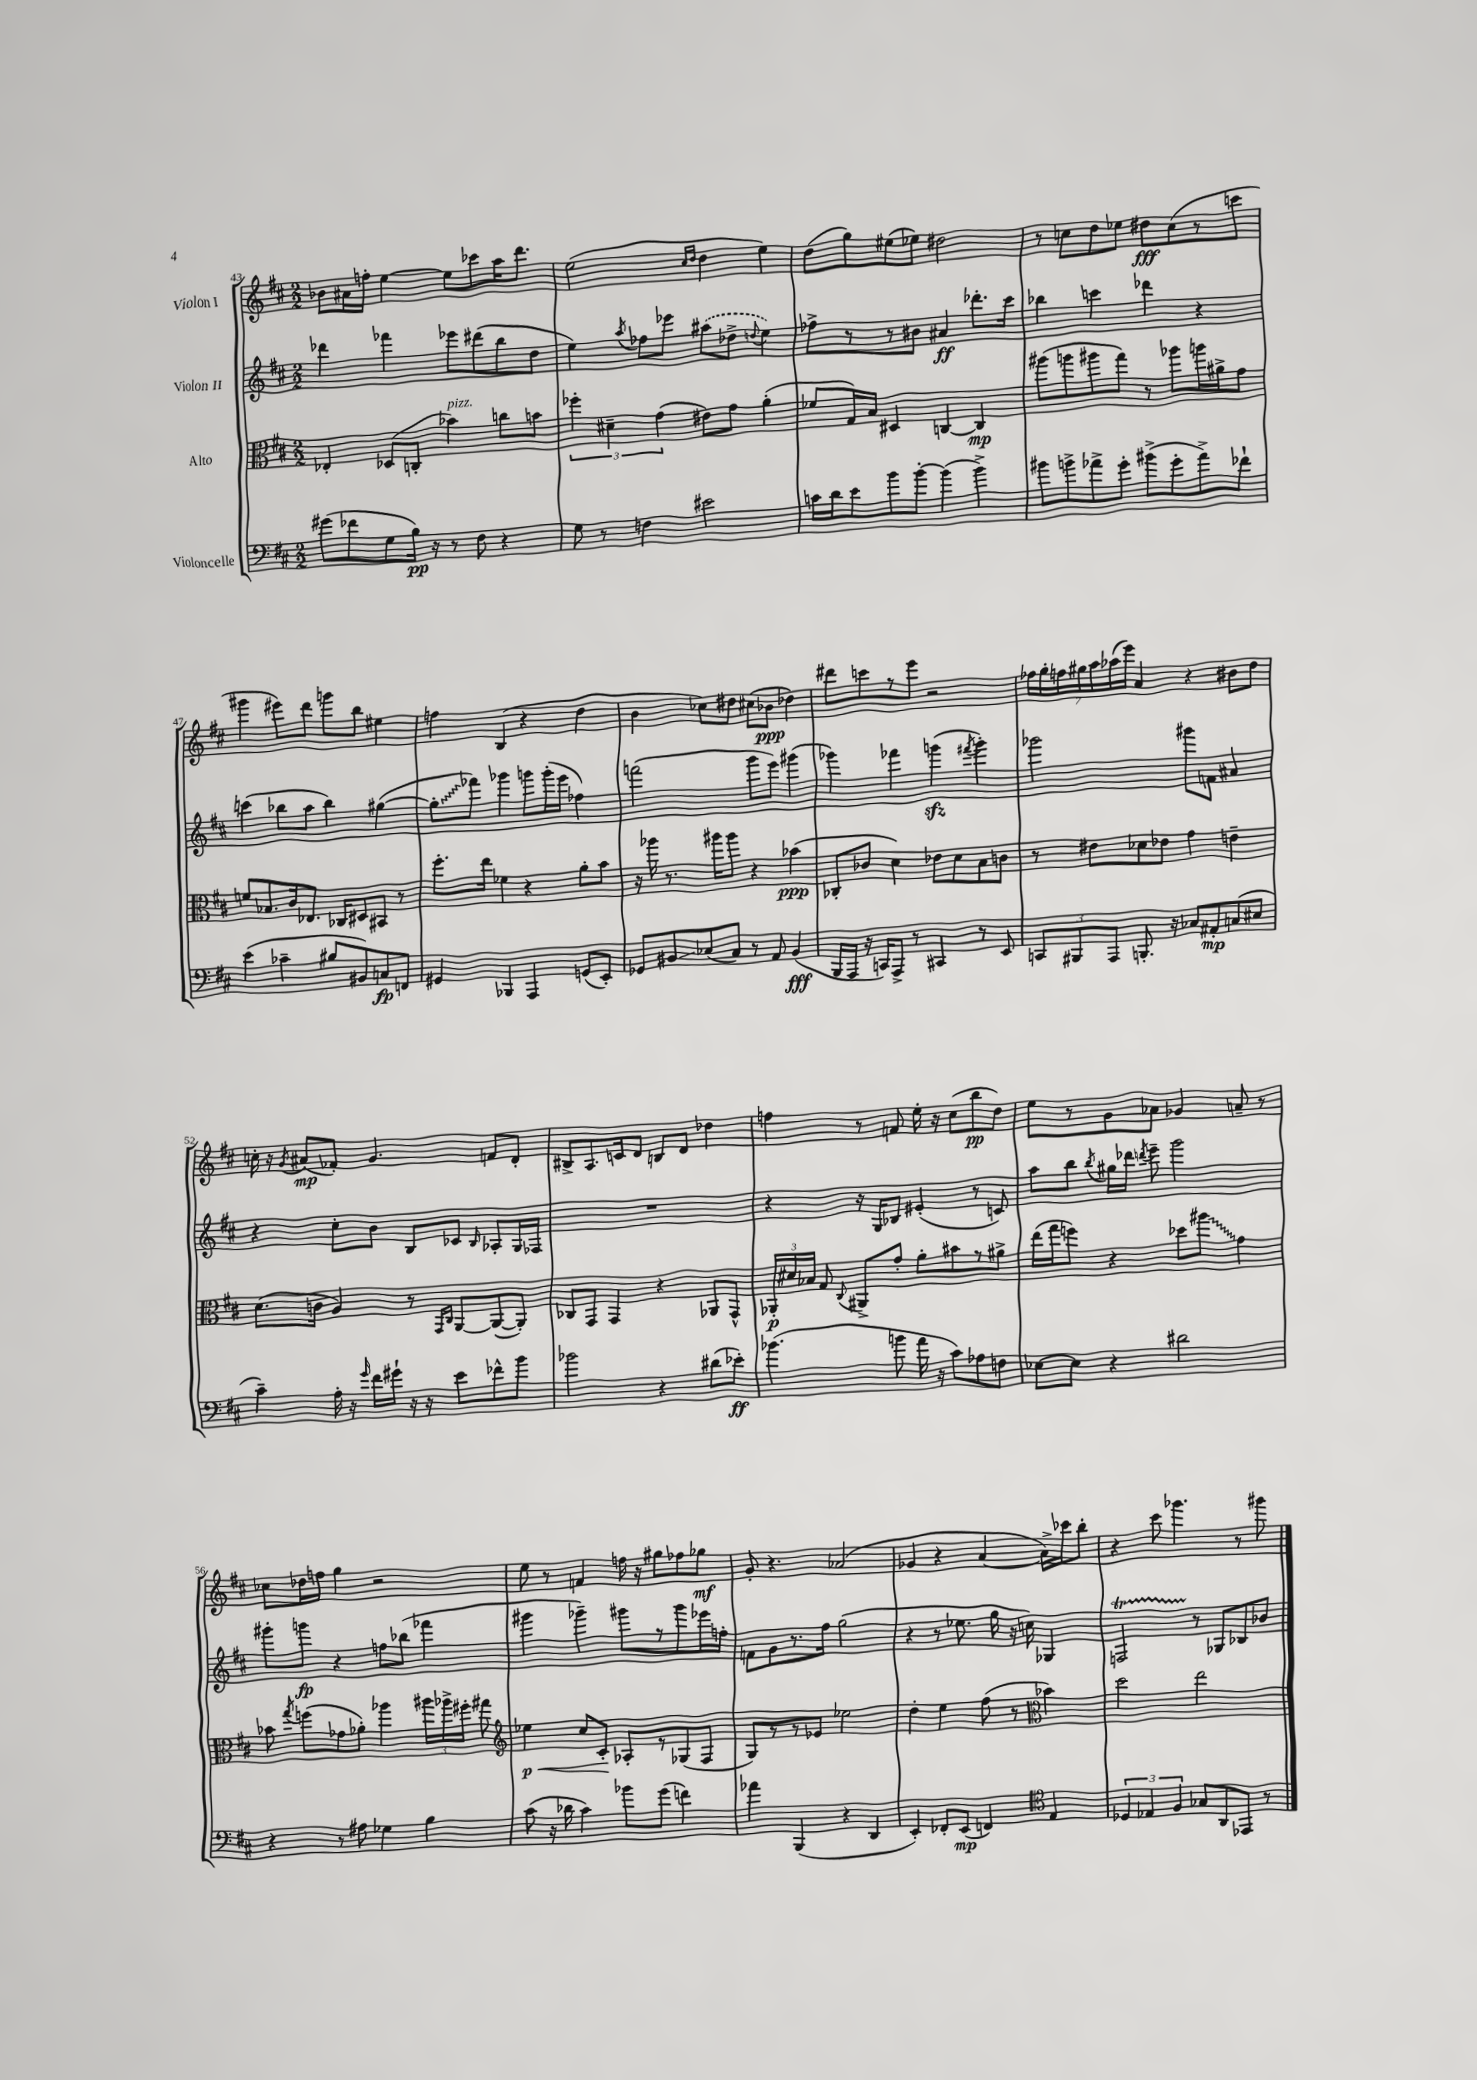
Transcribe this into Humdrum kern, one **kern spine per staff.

**kern	**kern	**kern	**kern
*staff4	*staff3	*staff2	*staff1
*clefF4	*clefC3	*clefG2	*clefG2
*k[f#c#]	*k[f#c#]	*k[f#c#]	*k[f#c#]
*M2/2	*M2/2	*M2/2	*M2/2
(8g#	4E-'	4ddd-	8b-
8f-	.	.	16a#
.	.	.	16ff'
8G	(8D-	4fff-	[4ee
16B)	8C'	.	.
16r	.	.	.
8r	4b-)	8eee-	8ee]
8F#	.	(8ddd#	8ccc-
4r	8cc	8bb	16aa
.	.	.	8.ddd
.	8b	8dd	.
=	=	=	=
8G	6ff-'	4ee)	(2ee
8r	.	.	.
.	6d#~	.	.
.	.	8qaa	.
4F	.	8ff-	.
.	(6g	.	.
.	.	8eee-	.
.	.	.	16qqcc#
.	.	.	16qqdd
2e#	8e#)	(8aa#	4dd
.	8g	8dd-^	.
.	.	8qqdd	.
.	(4a'	4ee)	4ee)
=	=	=	=
16c	8f-	8ff-^	(8dd
16d	.	.	.
8e	16G)	8r	8gg)
.	16B	.	.
8b	4D#	8r	(8ee#
[8b'	.	8b#	8ee-)
(4b]	[4C	4a#	2dd#
4b^)	4C]	8.ddd-'	.
.	.	16ccc#	.
=	=	=	=
8b#	(8aa#	4bb-	8r
8b^	8aa	.	8cc
8a-^	8aa#	4ccc	8dd
8g'	8gg)	.	8ee-
(8b#^	8r	4ddd-	8dd#
8g'	8aa-	.	(8cc
8a-^)	16aa	4r	8r
.	16a#^	.	.
8f-`	8g	.	8ccc
=	=	=	=
(4e	8f	(4ccc	4ggg#
.	8.B-	.	.
4c-~	.	8bb-	8eee#)
.	16c#	.	.
.	8.E-	8aa	8ddd
8B#	.	4bb-)	8ggg
.	16C-	.	.
8BB#)	8D#	.	8bb
8C	8BB#	([4gg#	4ee#
8FF	8r	.	.
=	=	=	=
4GG#	8.ff#'	8gg#']	4ff
.	.	8fff-)	.
.	16ee	.	.
4BBB-	4f-	4ggg-	(4B
4AAA	4r	8ggg	4r
.	.	(16ggg'	.
.	.	16eee	.
(8GG	8a'	4ff-)	4dd
8EE')	8b	.	.
=	=	=	=
8GG-	16r	(2fff	4b
.	16aa-	.	.
8BB#	8.r	.	.
(8E-	.	.	8cc-)
.	16aa#	.	.
8C#)	8aa#	.	8dd#
8r	4r	8ggg	(8cc#
8AA	.	8eee)	8b-
(4BB#	(4b-	(4ggg#	4dd-)
=	=	=	=
16BBB	8C-'	4ggg-)	8ddd#
16AAA	.	.	.
16r	8c-	.	8ccc
16CC)	.	.	.
8AAA^	4d)	4fff-	8r
8r	.	.	8eee
4CC#	8e-	(4ggg	2r
.	8d	.	.
.	.	8qfff#	.
8r	8B	4ggg')	.
8EE	8c	.	.
=	=	=	=
12CC	8r	2ggg-	28ff-
.	.	.	28gg'
.	.	.	28ff
12BBB#	.	.	.
.	.	.	28gg#
.	8e#	.	.
.	.	.	28aa
12AAA	.	.	.
.	.	.	(28aa-
.	.	.	28eee)
8.BBB'	8d-	.	4a
.	8e-	.	.
16r	.	.	.
8C-	4g	8ggg#	4r
8AA#'	.	8f	.
(8C	4e~	4a#	8b#
8E#	.	.	8dd
=	=	=	=
4c#~)	(8.d	4r	16cc'
.	.	.	16r
.	.	.	8qg
.	.	.	(8a#
.	16c	.	.
16A'	4A)	8cc#'	8f-')
16r	.	.	.
16qqg	.	.	.
16f#	.	8b	4.g
16g#`	.	.	.
16r	8r	8B	.
16r	.	.	.
.	16qqGG	.	.
.	16qqC#	.	.
8e	[8AA	8c-	.
.	.	16qqB	.
8f-^^	(8AA_	8A-'	8f
8b	8AA'])	16G	8d'
.	.	16F-	.
=	=	=	=
2b-	8C-	1r	8B#^
.	8GG	.	8.A
.	4GG	.	.
.	.	.	16c
.	.	.	8d
4r	4r	.	8B
.	.	.	8d
(8d#	8AA-	.	4dd-
8e-')	8GG^^	.	.
=	=	=	=
(4.b-	24AA-'	4r	4ff
.	24d#	.	.
.	24B-	.	.
.	8G	.	.
.	8qqC#	.	.
.	8AA#^	16r	8r
.	.	16G	.
8b	8g'	8B-	8f
16a	8a'	(4e#'	16ee'
16r	.	.	16r
8c#)	8b#	.	(8cc#
8A-	8r	8r	8bb
8F	8a#^	8c)	8dd)
=	=	=	=
[8E-	(16ee	8aa	8ee
.	16gg	.	.
8E-]	8ff)	8bb	8r
.	.	8qbb	.
4r	4r	16gg#	8g
.	.	16ddd-	.
.	.	8qddd	.
.	.	8eee~	8a-
2d#	8dd-	2ggg	4g-
.	8aa#	.	.
.	4g	.	8a~
.	.	.	8r
=	=	=	=
4r	8b-	8ggg#'	8cc-
.	8qgg	.	.
.	(8ff	8ggg	16dd-
.	.	.	16ff
8r	8g-	4r	4gg
8A#	8a-')	.	.
4G-	4aa-	8ff	2r
.	.	(8bb-	.
4B	24aa#	4fff-	.
.	24aa-^	.	.
.	24ff#'	.	.
.	8gg#	.	.
=	=	=	=
*	*clefG2	*	*
(8c#	4ee-	4ggg#	8ee
16r	.	.	8r
16d-	.	.	.
4c#)	8cc#	4ggg-~)	4f
.	8c#'	.	.
8b-	8A-'	8ggg#	16ff
.	.	.	16r
(8g	8r	8r	8gg#
4f)	(8G-	8ggg#	8ff-
.	8F#	16eee-	8gg-
.	.	16ff'	.
=	=	=	=
4a-	8G)	8f	8g'
.	8r	8g	4.r
(4BBB	8r	8.r	.
.	8e-	.	.
.	.	16ff#	.
4r	2ee-	(2gg	(2a-
4DD	.	.	.
=	=	=	=
4EE')	4dd'	4r	4g-
8FF-'	4ee	8r	4r
(8EE	.	8.ee-	.
4FF)	(8ff#	.	[4a
.	.	16gg	.
.	8r	16r	.
.	.	16cc)	.
*clefC4	*clefC3	*	*
4E	4b-)	4G-	16a^])
.	.	.	16ccc-
.	.	.	8bb'
=	=	=	=
6D-	2dd	2F	4r
6E-	.	.	.
.	.	.	8ccc#
6F#	.	.	.
.	.	.	4.ggg-
8G-	2ee	8r	.
8AA	.	8G-	.
8EE-	.	8B-	8r
8r	.	8b-	8ggg#
==	==	==	==
*-	*-	*-	*-
